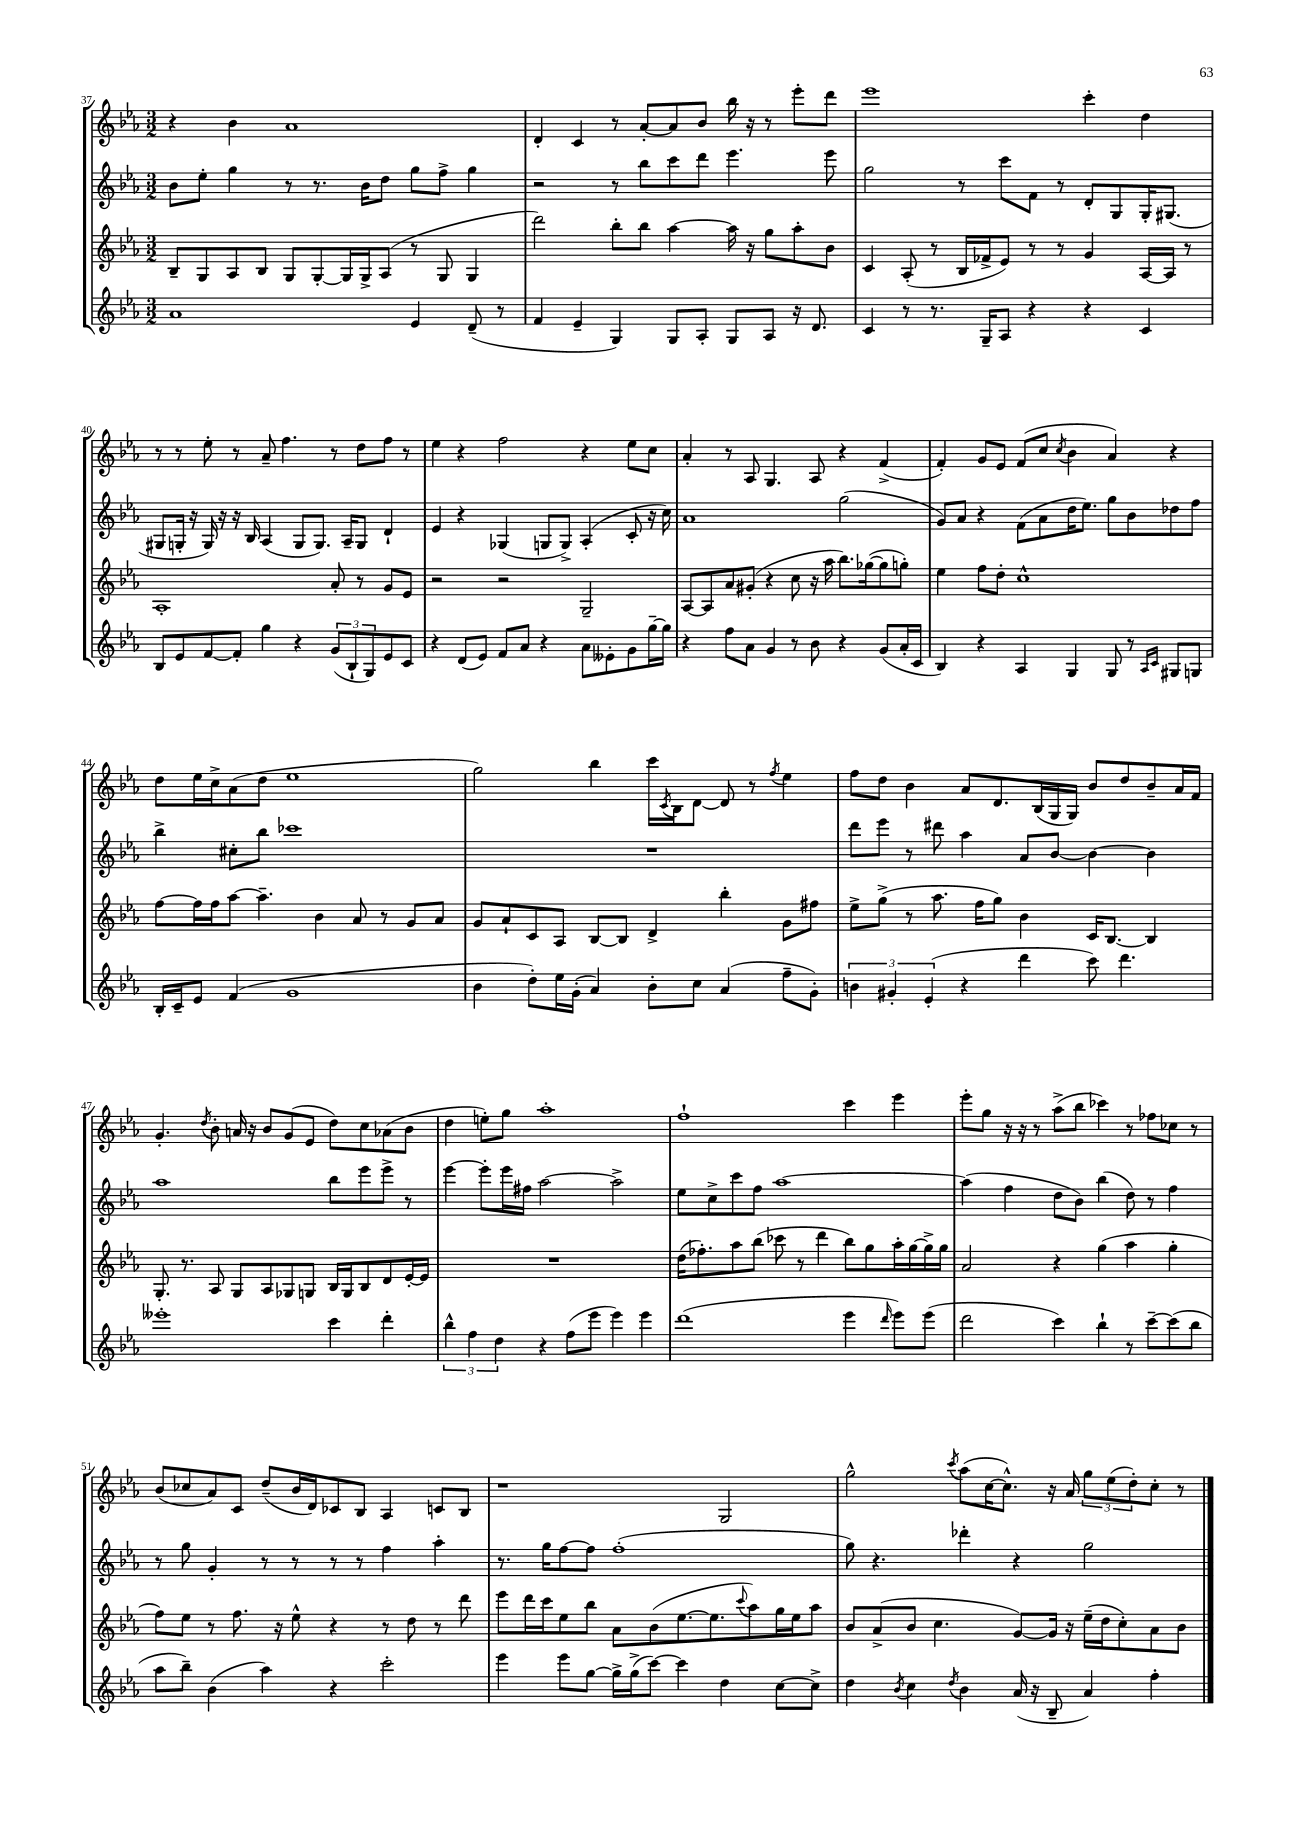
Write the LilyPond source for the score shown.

<<
\new StaffGroup <<
\new Staff = "s0" {
    \clef treble \key ees \major \numericTimeSignature \time 3/2
    r4 bes'4 aes'1 |
    d'4-. c'4 r8 aes'8~-. aes'8 bes'8 bes''16 r16 r8 ees'''8-. d'''8 |
    ees'''1 c'''4-. d''4 |
    r8 r8 ees''8-. r8 aes'8-- f''4. r8 d''8 f''8 r8 |
    ees''4 r4 f''2 r4 ees''8 c''8 |
    aes'4-. r8 aes8 g4. aes8 r4 f'4->( |
    f'4-.) g'8 ees'8 f'8( c''8 \acciaccatura { c''8 } bes'4 aes'4) r4 |
    d''8 ees''16 c''16-> aes'8( d''8 ees''1 |
    g''2) bes''4 c'''16 \acciaccatura { c'8 } bes16 d'8~ d'8 r8 \acciaccatura { f''8 } ees''4 |
    f''8 d''8 bes'4 aes'8 d'8. bes16( g16 g16) bes'8 d''8 bes'8-- aes'16 f'16 |
    g'4.-. \acciaccatura { d''8 } bes'8-. a'16 r16 bes'8 g'8( ees'8 d''8) c''8 aes'8( bes'8 |
    d''4 e''8-.) g''8 aes''1-. |
    f''1-! c'''4 ees'''4 |
    ees'''8-. g''8 r16 r16 r8 aes''8->( bes''8 ces'''4) r8 fes''8 ces''8 r8 |
    bes'8( ces''8 aes'8) c'8 d''8--( bes'16 d'16) ces'8 bes8 aes4 c'8 bes8 |
    r1 g2 |
    g''2-^ \acciaccatura { c'''8 } aes''8( c''16~ c''8.-^) r16 aes'16 \tuplet 3/2 { g''8 ees''8( d''8-.) } c''8-. r8 \bar "|." |
}
\new Staff = "s1" {
    \clef treble \key ees \major \numericTimeSignature \time 3/2
    bes'8 ees''8-. g''4 r8 r8. bes'16 d''8 g''8 f''8-> g''4 |
    r2 r8 bes''8 c'''8 d'''8 ees'''4. ees'''8 |
    g''2 r8 c'''8 f'8 r8 d'8-. g8 g16-. gis8.( |
    gis8 g16-. r16 g16) r16 r16 bes16 aes4( g8 g8.) aes16-- g8 d'4-! |
    ees'4 r4 ges4( g8 g8->) aes4-.( c'8-. r16 c''16) |
    aes'1 g''2( |
    g'8) aes'8 r4 f'8( aes'8 d''16 ees''8.) g''8 bes'8 des''8 f''8 |
    bes''4-> cis''8-. bes''8 ces'''1 |
    R1. |
    d'''8 ees'''8 r8 dis'''8 aes''4 aes'8 bes'8~ bes'4~ bes'4 |
    aes''1 bes''8 ees'''8 ees'''8-> r8 |
    ees'''4~ ees'''8-. ees'''16 fis''16 aes''2~ aes''2-> |
    ees''8 c''8-> c'''8 f''8 aes''1~ |
    aes''4( f''4 d''8 bes'8) bes''4( d''8) r8 f''4 |
    r8 g''8 g'4-. r8 r8 r8 r8 f''4 aes''4-. |
    r8. g''16 f''8~ f''8 f''1-.( |
    g''8) r4. des'''4-. r4 g''2 \bar "|." |
}
\new Staff = "s2" {
    \clef treble \key ees \major \numericTimeSignature \time 3/2
    bes8-- g8 aes8 bes8 g8 g8~-. g16 g16-> aes8( r8 g8 g4 |
    d'''2) bes''8-. bes''8 aes''4~ aes''16 r16 g''8 aes''8-. bes'8 |
    c'4 aes8-.( r8 bes16 fes'16-> ees'8) r8 r8 g'4 aes16~ aes16 r8 |
    aes1-. aes'8-. r8 g'8 ees'8 |
    r2 r2 g2-- |
    aes8~ aes8 aes'8 gis'8-.( r4 c''8 r16 aes''16 bes''8.) ges''16~( ges''8 g''8-.) |
    ees''4 f''8 d''8-. c''1-^ |
    f''8~ f''16 f''16 aes''8~ aes''4.-- bes'4 aes'8 r8 g'8 aes'8 |
    g'8 aes'8-! c'8 aes8 bes8~ bes8 d'4-> bes''4-. g'8 fis''8 |
    ees''8-> g''8->( r8 aes''8. f''16 g''8) bes'4 c'16 bes8.~ bes4 |
    g8.-. r8. aes8 g8 aes8 ges8 g8 bes16 g16 bes8 d'8 ees'16~-. ees'16 |
    R1. |
    d''16( fes''8.-.) aes''8 bes''8( ces'''8 r8 d'''4 bes''8) g''8 aes''16-. g''16~ g''16-> g''16 |
    aes'2 r4 g''4( aes''4 g''4-. |
    f''8) ees''8 r8 f''8. r16 ees''8-^ r4 r8 d''8 r8 d'''8 |
    ees'''8 d'''16 c'''16 ees''8 bes''8 aes'8 bes'8( ees''8.~ ees''8. \appoggiatura { c'''8 } aes''8) g''16 ees''16 aes''8 |
    bes'8 aes'8->( bes'8 c''4. g'8~) g'16 r16 ees''16--( d''16 c''8-.) aes'8 bes'8 \bar "|." |
}
\new Staff = "s3" {
    \clef treble \key ees \major \numericTimeSignature \time 3/2
    aes'1 ees'4 d'8--( r8 |
    f'4 ees'4-- g4) g8 aes8-. g8 aes8 r16 d'8. |
    c'4 r8 r8. g16-- aes8 r4 r4 c'4 |
    bes8 ees'8 f'8~ f'8-. g''4 r4 \tuplet 3/2 { g'8( bes8-! g8) } ees'8 c'8 |
    r4 d'8( ees'8) f'8 aes'8 r4 aes'8 eeses'8-. g'8 g''16~-- g''16 |
    r4 f''8 aes'8 g'4 r8 bes'8 r4 g'8( aes'16-. c'16 |
    bes4) r4 aes4 g4 g8 r8 \grace { aes16 c'16 } gis8 g8 |
    bes16-. c'16-- ees'8 f'4( g'1 |
    bes'4 d''8-.) ees''16 g'16-.( aes'4) bes'8-. c''8 aes'4( f''8-- g'8-.) |
    \tuplet 3/2 { b'4 gis'4-. ees'4-.( } r4 d'''4 c'''8) d'''4. |
    eeses'''1-. c'''4 d'''4-. |
    \tuplet 3/2 { bes''4-^ f''4 d''4 } r4 f''8( ees'''8 ees'''4) ees'''4 |
    d'''1( ees'''4 \grace { d'''16 } ees'''8) ees'''8( |
    d'''2 c'''4) bes''4-! r8 c'''8~-- c'''8( bes''8 |
    aes''8 bes''8--) bes'4( aes''4) r4 c'''2-. |
    ees'''4 ees'''8 g''8~ g''16-> g''16->( c'''8~) c'''4 d''4 c''8~ c''8-> |
    d''4 \acciaccatura { bes'8 } c''4 \acciaccatura { d''8 } bes'4 aes'16( r16 bes8-- aes'4) f''4-. \bar "|." |
}
>>
>>
\layout { \context { \Score currentBarNumber = #37 } }
